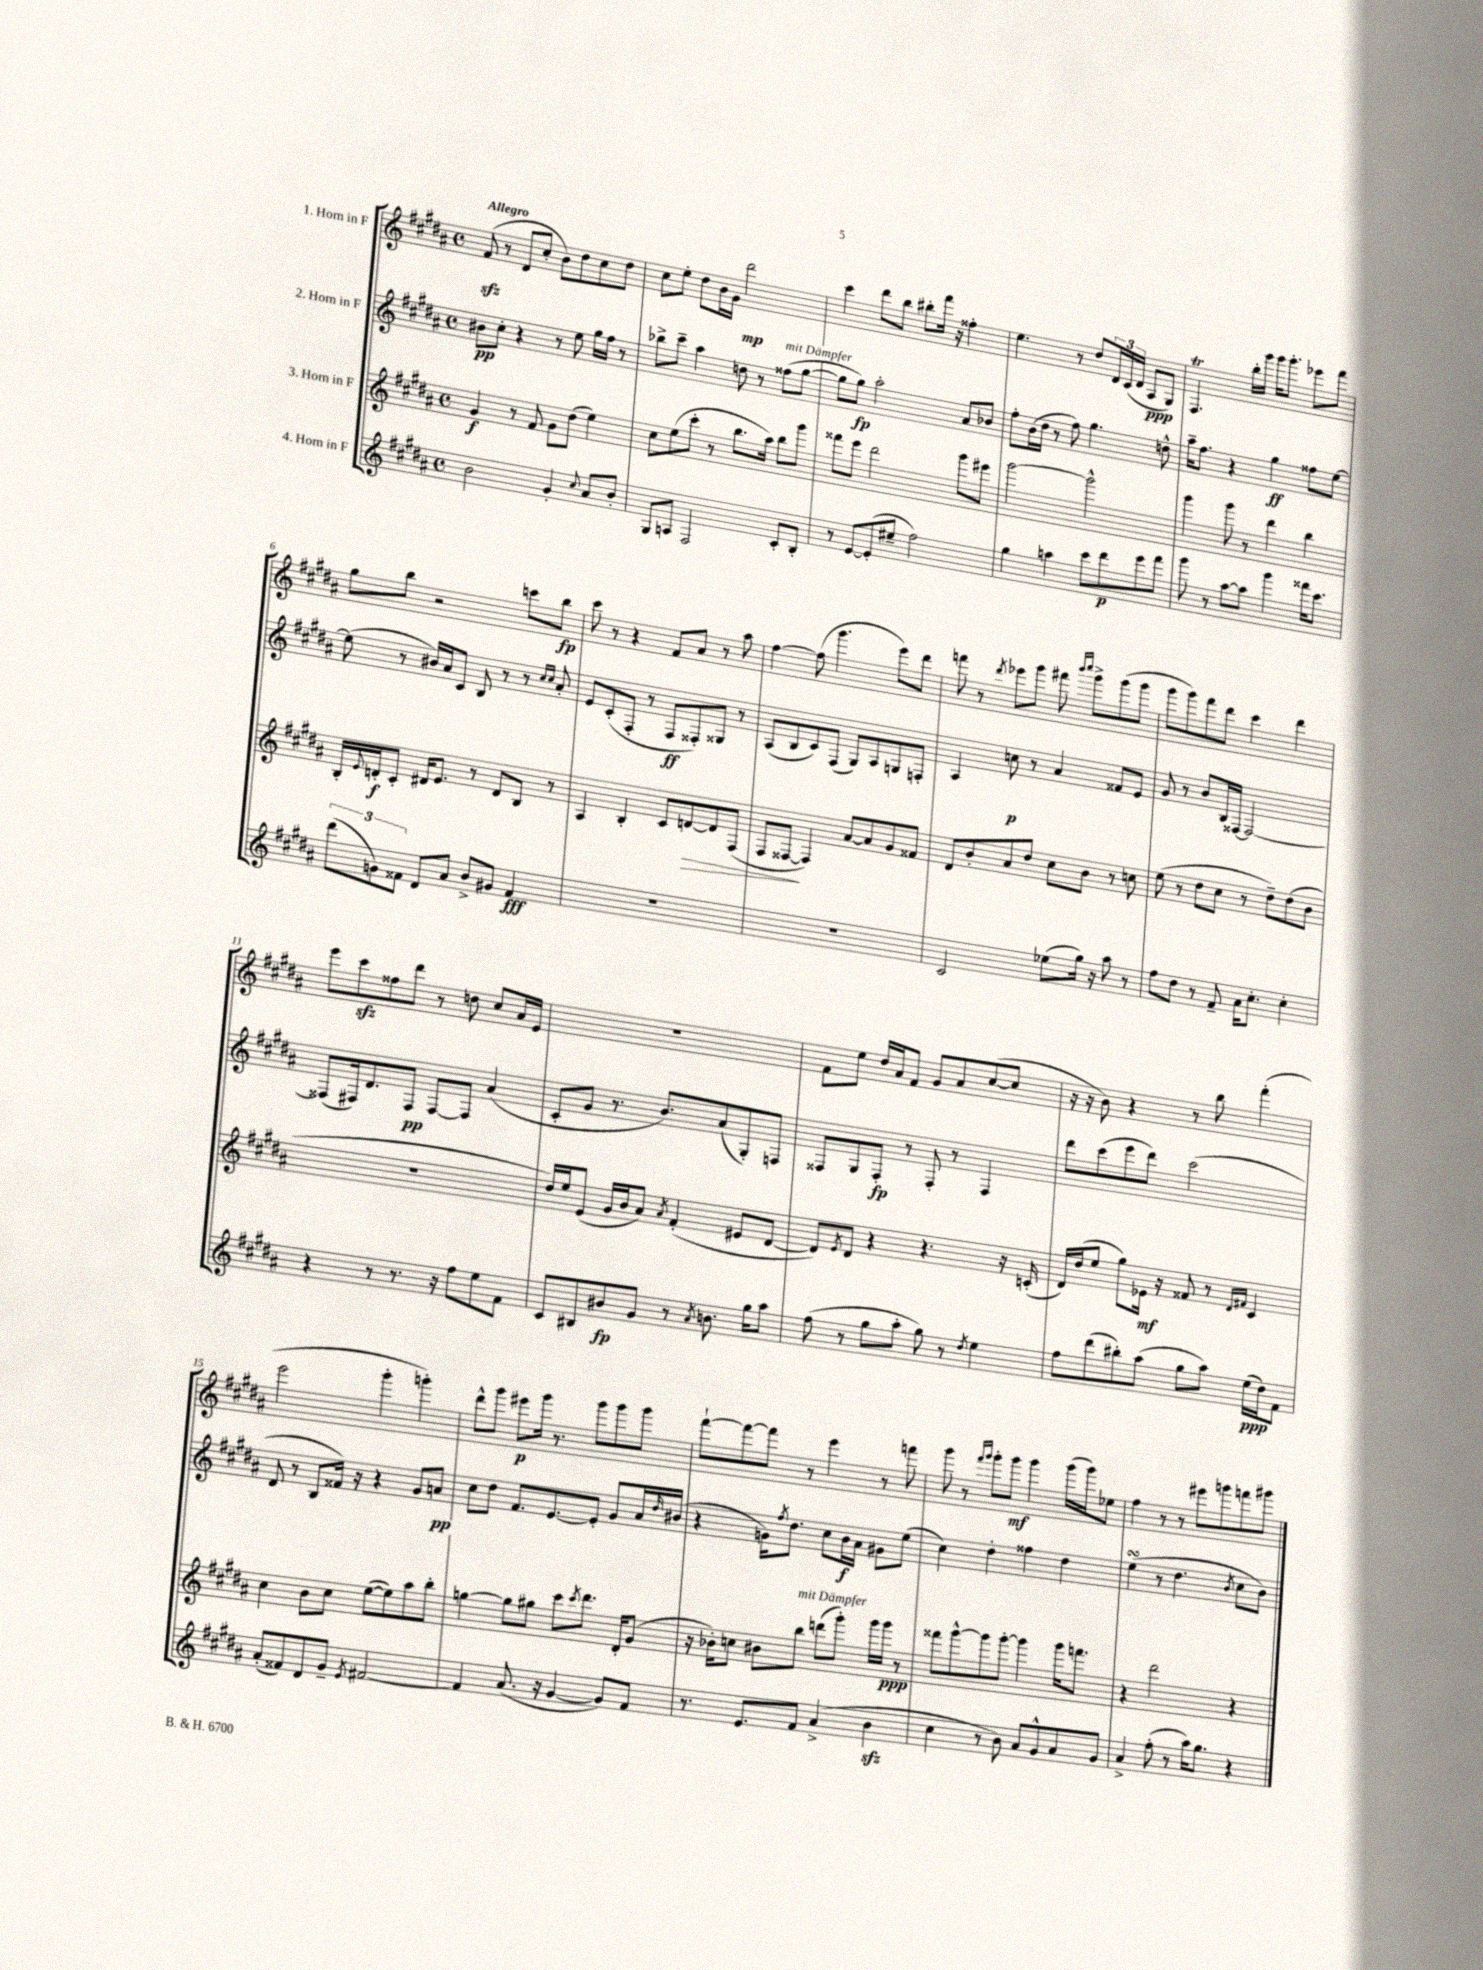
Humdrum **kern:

**kern	**kern	**kern	**kern
*staff4	*staff3	*staff2	*staff1
*clefG2	*clefG2	*clefG2	*clefG2
*k[f#c#g#d#a#]	*k[f#c#g#d#a#]	*k[f#c#g#d#a#]	*k[f#c#g#d#a#]
*M4/4	*M4/4	*M4/4	*M4/4
*met(c)	*met(c)	*met(c)	*met(c)
2b	4g#	8b#	(8f#
.	.	8cc#'	8r
.	8r	4r	8d#
.	8f#	.	8cc#'
4g#'	8g#	8r	8b)
.	(8dd#	8ee	8dd#
8qqcc#	.	.	.
8a#	4ee)	16gg#	8cc#
.	.	16ff#	.
8b'	.	8r	8dd#
=	=	=	=
8G#	8cc#	8bb-^	8cc#
8A	(8ee	8ccc#~	8ee'
2F#	8ccc#'	4aa#	8dd#
.	8r	.	16b
.	.	.	16g#
.	8.bb	8dd	2ddd#
.	.	8r	.
.	16aa#)	.	.
8c#'	8bb	(8ff##	.
8B'	8ggg#	[8gg#	.
=	=	=	=
8r	8fff##	8gg#]	4ccc#
[8e	8eee	8gg#)	.
(8e']	2ddd#	2aa#'	8ddd#
8ee#~	.	.	8bb
2ff#)	.	.	8bb#'
.	.	.	16fff#
.	.	.	16r
.	8ggg#	8a#	4ff##'
.	8eee#	8b-	.
=	=	=	=
4gg#	[2ggg#	8ff#'	4.ee
.	.	(16b	.
.	.	16dd#	.
4aa	.	8r	.
.	.	8ff#)	8r
8ccc#	2ggg#^^]	4.gg#	8dd#
8ddd#	.	.	24d#
.	.	.	(24c#
.	.	.	24d#
8eee	.	.	8A#
8fff#	.	8dd^^	8G#)
=	=	=	=
8ggg#	4ggg#	16aa#~	4.F#
.	.	8.ff#	.
8r	.	.	.
[8aa#	8ggg#	4r	.
8aa#]	8r	.	16bb'
.	.	.	16ggg#
4ggg#	4ddd#	4gg#	16ggg#
.	.	.	8.ggg#'
16fff##	4bb	8ff##	8eee-
8.ccc#	.	.	.
.	.	[8ee	8fff#
=	=	=	=
(12ddd#	16B'	(8ee]	8gg#
.	8qqe	.	.
.	16d'	.	.
12g)	.	.	.
.	8c#'	8r	8bb
12f##	.	.	.
8d#	16d#	16b#)	2r
.	8.e	16a#	.
8a#	.	8c#	.
8b^	8r	8B	.
8g#	8d#	8r	.
4f##	8B	8r	8ccc
.	.	16qqcc#	.
.	.	16qqcc#	.
.	8r	8a#'	8bb
=	=	=	=
1r	4A#	8e	8ccc#
.	.	(8c#'	8r
.	4B'	8F#'	4r
.	.	8r	.
.	8c#	8F#	8f#
.	[8d	8F##')	8a#
.	8d]	8G##	8r
.	(8F#	8r	8aa#
=	=	=	=
1r	8F#	(8A#	[4ff#
.	[8F##	8B	.
.	4F##])	8c#)	(8ff#]
.	.	(8F#	4.ggg#
.	[8a#	8G#)	.
.	8a#]	8A#	.
.	8g#	8G	8eee)
.	8f##	8F'	8ddd#
=	=	=	=
2c#	8d#	4A#	8fff
.	8b'	.	8r
.	.	.	8qddd#
.	8a#	8cc	8eee-
.	8dd#	8r	8ggg#
(8ee-	8cc#	4a#	8fff#
.	.	.	16qqbbb
.	.	.	16qqcccc#
16gg#)	8b	.	8ggg#^
16r	.	.	.
8aa#	8r	8f##	(8ggg#
8r	8cc	8e	8ggg#
=	=	=	=
8ff#	(8ee	8g#	8ggg#
8dd#	8r	8r	8ggg#)
8r	8dd#	8b	8fff#
8f#~	8cc#	16B	8ddd#
.	.	[16F##	.
16a#	8r	2F##_	4ccc#
8.cc#'	.	.	.
.	8dd#~)	.	.
4cc#'	(8dd#	.	4ddd#
.	8b	.	.
=	=	=	=
4r	1r	(8F##]	8eee
.	.	16F#)	8ccc#
.	.	8.d#	.
8r	.	.	8ff##
8.r	.	8F#	8ddd#
.	.	[8F#	8r
16r	.	.	.
8ff#	.	8F#]	8dd
8ee	.	(4a#	8cc#
8f#	.	.	16a#
.	.	.	16e
=	=	=	=
8c#	16dd#)	8c#'	1r
.	16ee	.	.
8B#	(8e	8g#	.
8b#	16g#	8.r	.
.	16b	.	.
8g#	8a#)	.	.
.	.	8.b)	.
.	8qa#	.	.
8r	(4f#'	.	.
8qa#	.	.	.
8.b	.	(8a#	.
.	8e#	8G#')	.
16gg#	.	.	.
8aa#	[8d#	8F	.
=	=	=	=
(8ff#	8d#])	8F##	8f#
.	8qe	.	.
8r	8d#	8G#	8ee
8gg#	4r	8F##'	16dd#
.	.	.	16a#
8aa#'	.	8r	8f#
8gg#)	4.r	8F##'	8g#
8r	.	8r	8a#
8qdd#	.	.	.
4ee	.	4F##	([8cc#
.	16r	.	8cc#]
.	(16c'	.	.
=	=	=	=
8ff#	16d#)	8ddd#	16r
.	(16dd#	.	16r
(8ddd#	8ee	(8ccc#	8b)
8bb#')	8gg#)	8eee	4r
(8aa#	16e-	8ddd#)	.
.	16r	.	.
8gg#	8f##	(2ccc#	8r
8aa#)	8r	.	8bb
.	16qqd#	.	.
.	16qqf#	.	.
(16ee	4c#	.	(4fff#'
16dd#)	.	.	.
8f#	.	.	.
=	=	=	=
(8a#'	4cc#	8d#	2eee
8f##)	.	8r	.
8d#	8b	8B	.
8g#~	8cc#	16f##)	.
.	.	16r	.
8qe	.	.	.
[2f#	([8ee	4r	4ggg#'
.	8ee])	.	.
.	8aa#	8g#	4ggg')
.	8bb'	8a	.
=	=	=	=
4f#]	[4gg	8cc#	8ddd#^^
.	.	8dd#	8ggg#
(8.a#	8gg]	8.f#	8eee#
.	8gg#	.	16ggg#
16r	.	[8.e	8.r
[4g#	8ccc#	.	.
.	8qccc#	.	.
.	8.ddd#	8e']	8ggg#
8g#])	.	8g#	8ggg#
.	16d#'	.	.
8f#	(8g#	16a#	8ggg#
.	.	16qqdd#	.
.	.	(16b#	.
=	=	=	=
8.r	16r	4r	[8fff#`
.	16b-')	.	.
.	8cc	.	8fff#_
8.e	.	.	.
.	8b#	16g)	8fff#]
.	.	8qff#	.
.	.	8.dd#	.
8f#	8bb	.	8r
(4a#^	(8ddd	8cc#	4eee
.	8ggg#')	16b	.
.	.	16a#	.
4b	16ggg#	8g#	8r
.	16ggg#	.	.
.	8r	(8ee	8fff
=	=	=	=
4cc#	8fff##	4cc#)	8ggg#
.	[8ggg#^^	.	8r
.	.	.	16qqfff#
.	.	.	16qqggg#
8r	8ggg#]	4dd#'	8ggg#'
8b)	[8ggg#'	.	8ggg#
8a#	4ggg#]	4ff##	4ggg#
8g#^^	.	.	.
8a#	16ggg#	4dd#	(16ggg#
.	8.fff	.	16ggg#)
8g#	.	.	8ee-
=	=	=	=
4a#^	4r	(4ee	4ff#
(8ff#'	2ddd#	8r	8r
8r	.	4.dd#	8r
16aa#)	.	.	8eee#
8.gg#	.	.	.
.	.	.	8ggg
.	.	8qb	.
4r	4r	8cc#	8fff
.	.	8b)	8ggg#
==	==	==	==
*-	*-	*-	*-
